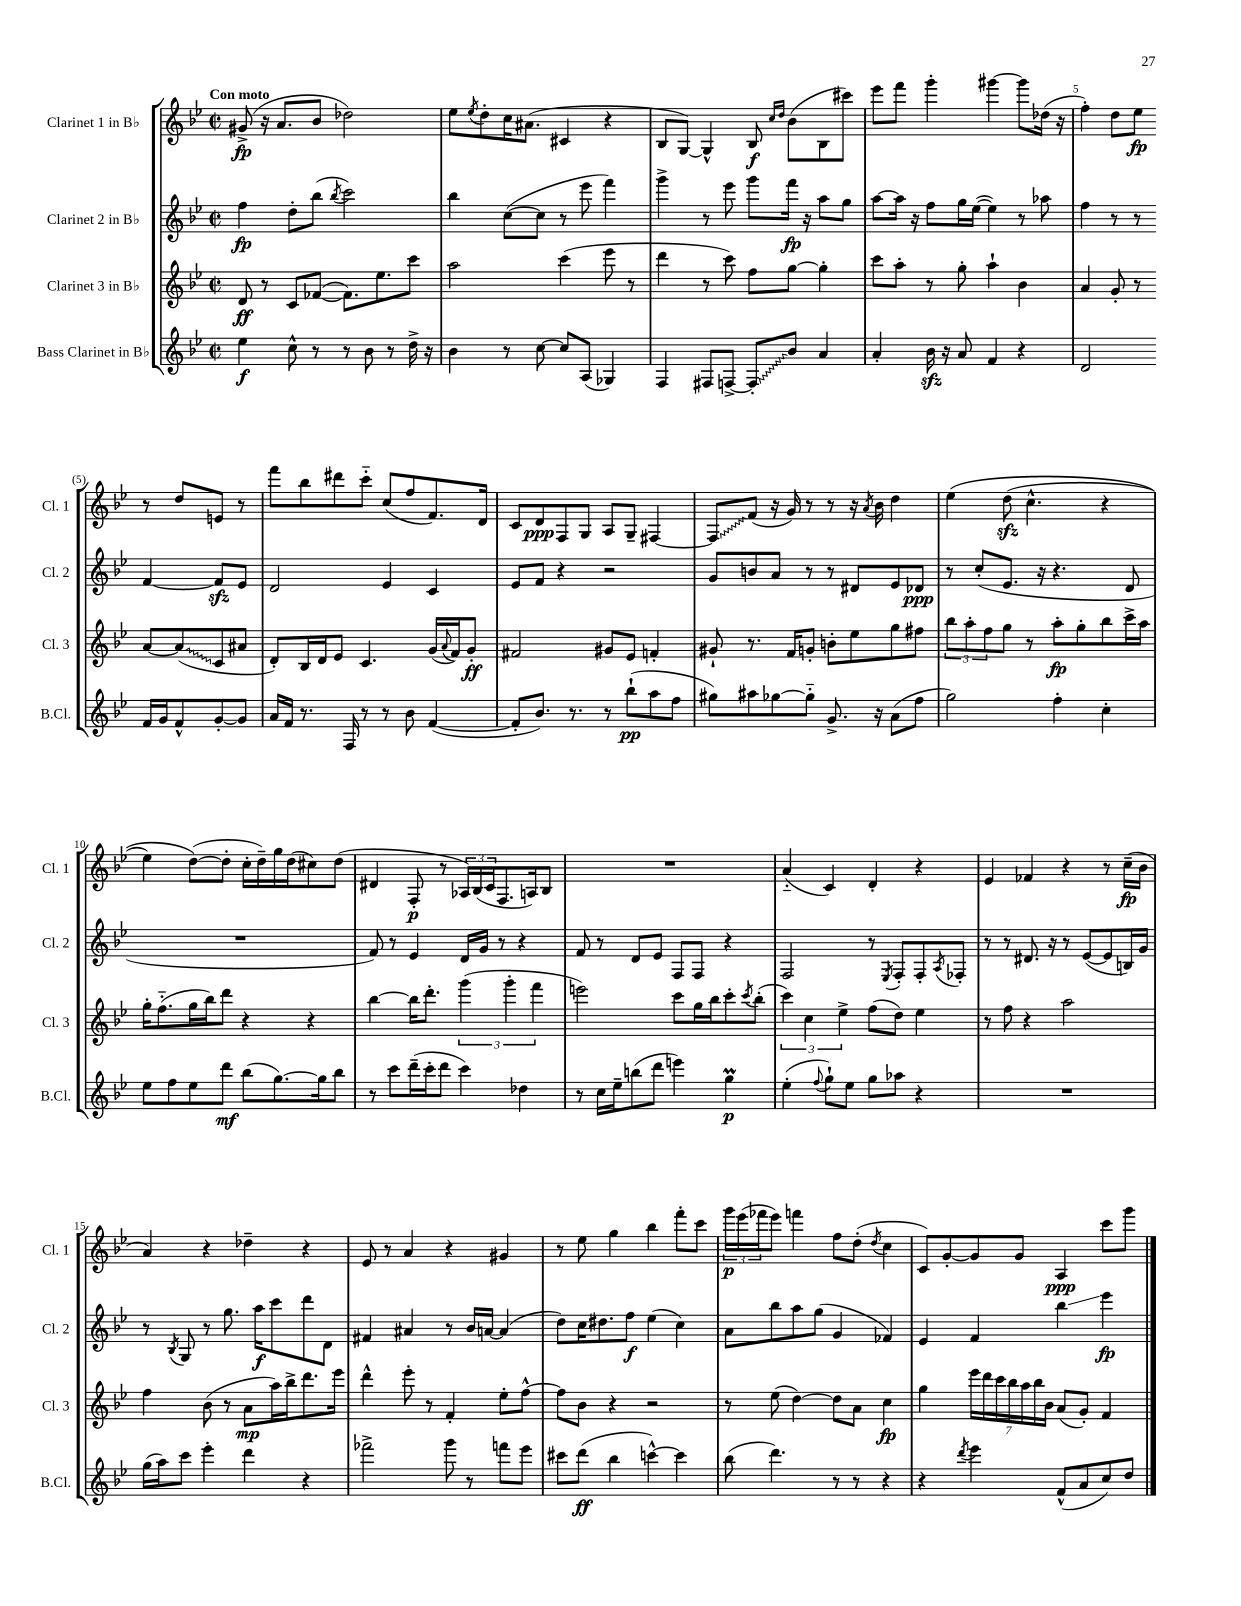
<<
\new StaffGroup <<
\new Staff = "s0" \with { instrumentName = "Clarinet 1 in Bb" shortInstrumentName = "Cl. 1" } {
    \clef treble \key bes \major \defaultTimeSignature \time 2/2 \tempo "Con moto"
    gis'8->\fp( r16 a'8. bes'8 des''2) |
    ees''8 \acciaccatura { ees''8 } d''8-. c''16 ais'8.( cis'4 r4 |
    bes8 g8~) g4-^ bes8\f \grace { c''16 d''16 } bes'8( bes8 cis'''8) |
    ees'''8 f'''8 g'''4-. gis'''4~ gis'''8 des''16( r16 |
    f''4-.) d''8 ees''8\fp r8 d''8 e'8 r8 |
    f'''8 bes''8 dis'''8 c'''8-_ c''8( f''8 f'8.) d'16 |
    c'8 d'8\ppp f8 g8 a8 g8-- fis4~ |
    \once \override Glissando.style = #'zigzag fis8\glissando f'8( r16 g'16) r8 r8 r16 \acciaccatura { a'8 } bes'16 d''4 |
    ees''4\( d''8\sfz( c''4.-^ r4 |
    ees''4) d''8~(\) d''8-. c''16-. d''16--) g''16 d''16( cis''8) d''8( |
    dis'4 f8-.\p r8 \tuplet 3/2 { aes16) bes16( c'16 } f8. a16) bes8 |
    R1 |
    a'4-_( c'4) d'4-. r4 |
    ees'4 fes'4 r4 r8 c''16--\fp( bes'16 |
    a'4) r4 des''4-- r4 |
    ees'8 r8 a'4 r4 gis'4 |
    r8 ees''8 g''4 bes''4 f'''8-. c'''8 |
    \tuplet 3/2 { g'''16\p ees'''16( fes'''16 } ees'''8) f'''4 f''8 d''8-.( \acciaccatura { d''8 } c''4 |
    c'8) g'8~-. g'8 g'8 a4\ppp c'''8 g'''8 \bar "|." |
}
\new Staff = "s1" \with { instrumentName = "Clarinet 2 in Bb" shortInstrumentName = "Cl. 2" } {
    \clef treble \key bes \major \defaultTimeSignature \time 2/2
    f''4\fp d''8-. bes''8( \acciaccatura { bes''8 } c'''2) |
    bes''4 c''8~( c''8 r8 ees'''8 f'''4) |
    g'''4-> r8 ees'''8 g'''8 f'''16\fp r16 a''8 g''8 |
    a''8~ a''16 r16 f''8 g''16 ees''16~( ees''4) r8 aes''8 |
    f''4 r8 r8 f'4~ f'8\sfz ees'8 |
    d'2 ees'4 c'4 |
    ees'8 f'8 r4 r2 |
    g'8 b'8 a'8 r8 r8 dis'8 ees'8 des'8\ppp |
    r8 c''8-.( ees'8. r16 r4. d'8 |
    R1 |
    f'8) r8 ees'4 d'16 g'16 r8 r4 |
    f'8 r8 d'8 ees'8 f8 f8 r4 |
    f2 r8 \acciaccatura { ees8 } f8-. f8-. \acciaccatura { a8 } fes8-. |
    r8 r8 dis'8. r16 r8 ees'8~( ees'8 b16) g'16 |
    r8 \acciaccatura { bes8 } g8 r8 g''8. a''16\f c'''8 d'''8 d'8 |
    fis'4 ais'4 r8 bes'16 a'16~ a'4( |
    d''8) c''16 dis''8. f''8\f ees''4( c''4) |
    a'8 bes''8 a''8 g''8( g'4 fes'4) |
    ees'4 f'4 bes''4\glissando ees'''4\fp \bar "|." |
}
\new Staff = "s2" \with { instrumentName = "Clarinet 3 in Bb" shortInstrumentName = "Cl. 3" } {
    \clef treble \key bes \major \defaultTimeSignature \time 2/2
    d'8\ff r8 c'8 fes'8~( fes'8.) ees''8. c'''8 |
    a''2 c'''4( ees'''8 r8 |
    d'''4 r8 c'''8) f''8 g''8~ g''4-. |
    c'''8 a''8-. r8 g''8-. a''4-! bes'4 |
    a'4 g'8-. r8 a'8~ \once \override Glissando.style = #'zigzag a'8\glissando( c'8 ais'8 |
    d'8-.) bes16 d'16 ees'8 c'4. g'16( \appoggiatura { a'8 } f'16) g'8-.\ff |
    fis'2 gis'8 ees'8 f'4-. |
    gis'8-! r8. f'16 g'8-. b'8-. ees''8 g''8 fis''8 |
    \tuplet 3/2 { bes''8 a''8-. f''8 } g''8 r8 a''8-.\fp g''8-. bes''8 c'''16-> a''16 |
    g''16-. f''8.-_( g''16 bes''16) d'''8 r4 r4 |
    bes''4~ bes''16 d'''8.-. \tuplet 3/2 { g'''4( g'''4-. f'''4 } |
    e'''2) c'''8 g''16 bes''16 c'''8-. \acciaccatura { c'''8 } bes''8-.( |
    \tuplet 3/2 { c'''4) c''4 ees''4-> } f''8( d''8) ees''4 |
    r8 f''8 r4 a''2 |
    f''4 bes'8( r8 a'8\mp a''16) bes''16-> d'''8. ees'''16 |
    d'''4-^ ees'''8-. r8 f'4-. ees''8-. f''8~-^ |
    f''8 bes'8 r4 r2 |
    r8 ees''8( d''4~) d''8 a'8 c''4\fp |
    g''4 \tuplet 7/4 { ees'''16 d'''16 c'''16 bes''16 a''16 bes''16 bes'16 } a'8( g'8-.) f'4 \bar "|." |
}
\new Staff = "s3" \with { instrumentName = "Bass Clarinet in Bb" shortInstrumentName = "B.Cl." } {
    \clef treble \key bes \major \defaultTimeSignature \time 2/2
    ees''4\f c''8-^ r8 r8 bes'8 r8 d''16-> r16 |
    bes'4 r8 c''8~ c''8 a8( ges4) |
    f4 fis8 f8~-> \once \override Glissando.style = #'zigzag f8-.\glissando bes'8 a'4 |
    a'4-. bes'16\sfz r16 a'8 f'4 r4 |
    d'2 f'16 g'16 f'8-^ g'8~-. g'8 |
    a'16 f'16 r8. f16 r8 r8 bes'8 f'4~( |
    f'8-. bes'8.) r8. r8 bes''8-!\pp( a''8 f''8 |
    gis''8) ais''8 ges''8~ ges''8-_ g'8.-> r16 a'8( f''8 |
    g''2) f''4-. c''4-. |
    ees''8 f''8 ees''8 d'''8\mf bes''8( g''8.~) g''16 bes''8 |
    r8 c'''8 d'''16--( c'''16-. d'''8 c'''4) des''4 |
    r8 c''16 ees''16-- b''8( d'''8 e'''4) g''4\prall\p |
    ees''4-.( \appoggiatura { f''8 } g''8-!) ees''8 g''8 aes''8 r4 |
    R1 |
    g''16( a''16) c'''8 ees'''4-. d'''4 r4 |
    fes'''2-> g'''8 r8 f'''8 ees'''8 |
    cis'''8 d'''8\ff( bes''4 c'''4~-^) c'''4 |
    bes''8( d'''4.) r8 r8 r4 |
    r4 \acciaccatura { d'''8 } ees'''4 f'8-^( a'8 c''8) d''8 \bar "|." |
}
>>
>>
\layout { \context { \Score \override BarNumber.break-visibility = ##(#f #t #t) barNumberVisibility = #(every-nth-bar-number-visible 5) } }
